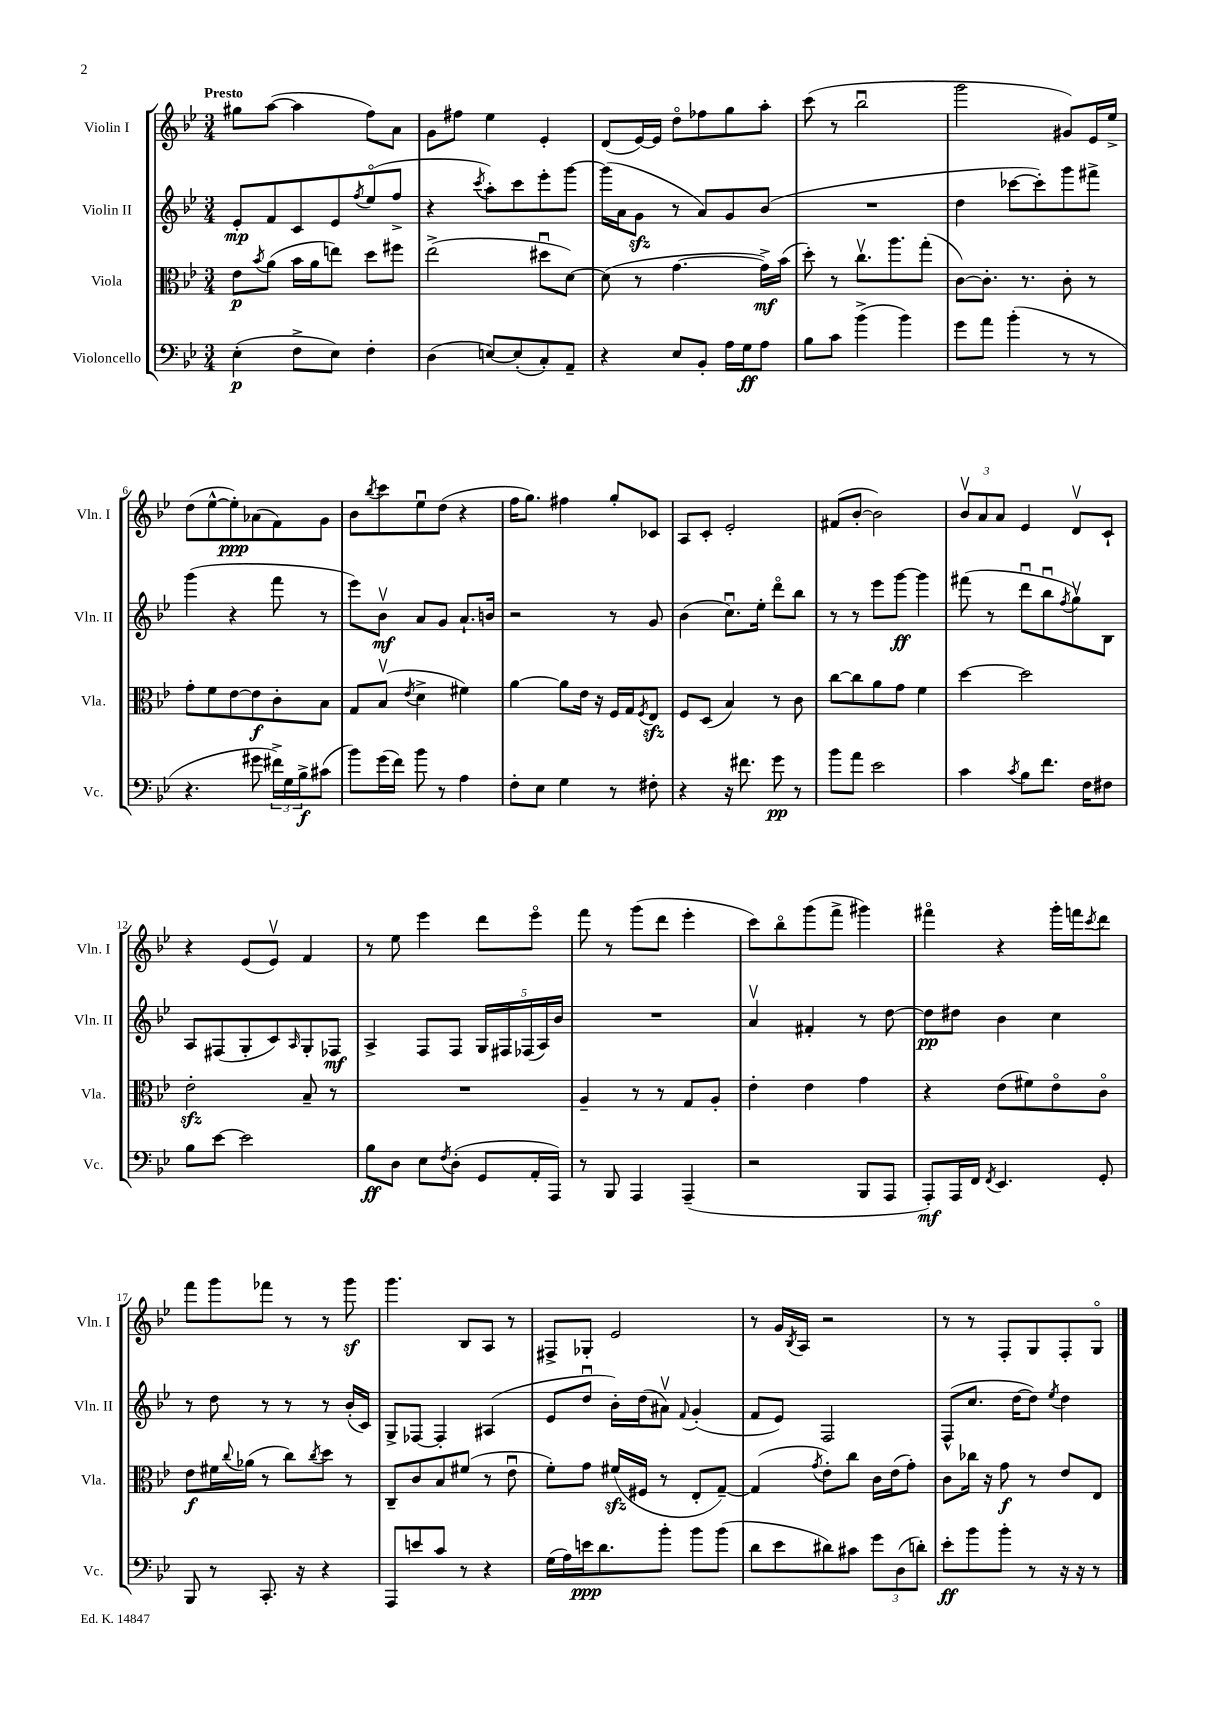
<<
\new StaffGroup <<
\new Staff = "s0" \with { instrumentName = "Violin I" shortInstrumentName = "Vln. I" } {
    \clef treble \key bes \major \numericTimeSignature \time 3/4 \tempo "Presto"
    gis''8 a''8~( a''4 f''8) a'8 |
    g'8 fis''8 ees''4 ees'4-. |
    d'8( ees'16~) ees'16 d''8\flageolet fes''8 g''8 a''8-. |
    c'''8( r8 bes''2\downbow |
    g'''2 gis'8) ees'16 ees''16-> |
    d''8( ees''8~-^ ees''8-.\ppp) aes'8( f'8) g'8 |
    bes'8 \acciaccatura { bes''8 } c'''8 ees''8\downbow d''8( r4 |
    f''16 g''8.) fis''4 g''8-. ces'8 |
    a8 c'8-. ees'2-. |
    fis'8( bes'8~-. bes'2) |
    \tuplet 3/2 { bes'8\upbow a'8 a'8 } ees'4 d'8\upbow c'8-! |
    r4 ees'8( ees'8\upbow) f'4 |
    r8 ees''8 ees'''4 d'''8 ees'''8\flageolet |
    f'''8 r8 g'''8( d'''8 ees'''4-. |
    c'''8) bes''8\flageolet g'''8( f'''8-> gis'''4) |
    fis'''4\flageolet r4 g'''16-. f'''16 \acciaccatura { c'''8 } d'''8 |
    f'''8 g'''8 fes'''8 r8 r8 g'''8\sf |
    g'''4. bes8 a8 r8 |
    fis8-> ges8-. ees'2 |
    r8 g'16 \acciaccatura { bes8 } a16 r2 |
    r8 r8 f8-. g8 f8-. g8\flageolet \bar "|." |
}
\new Staff = "s1" \with { instrumentName = "Violin II" shortInstrumentName = "Vln. II" } {
    \clef treble \key bes \major \numericTimeSignature \time 3/4
    ees'8-.\mp f'8 c'8 ees'8 \acciaccatura { f''8 } ees''8\flageolet( f''8-> |
    r4 \acciaccatura { c'''8 } a''8-.) c'''8 ees'''8-. g'''8~ |
    g'''16( a'16 g'8\sfz r8 a'8) g'8 bes'8( |
    R2. |
    d''4 ces'''8~ ces'''8-.) g'''8 fis'''8-> |
    g'''4( r4 f'''8 r8 |
    ees'''8) bes'8\upbow\mf a'8 g'8 a'8.-! b'16 |
    r2 r8 g'8 |
    bes'4( c''8.\downbow) ees''16-. d'''8\flageolet bes''8 |
    r8 r8 ees'''8 g'''8~\ff g'''4 |
    fis'''8( r8 d'''8\downbow bes''8\downbow \acciaccatura { f''8 } g''8\upbow) bes8 |
    a8 fis8( g8-. c'8) \grace { a16 } g8-. fes8\mf |
    a4-> f8 f8 \tuplet 5/4 { g16 fis16 fes16( a16) bes'16 } |
    R2. |
    a'4\upbow fis'4-. r8 d''8~ |
    d''8\pp dis''8 bes'4 c''4 |
    r8 d''8 r8 r8 r8 bes'16-.( c'16) |
    g8-> fes8~ fes4-. ais4( |
    ees'8 d''8\downbow bes'16-.) d''16( ais'8\upbow) \appoggiatura { f'8 } g'4-.( |
    f'8 ees'8) f2 |
    f8-^( c''8. d''16~ d''8) \acciaccatura { ees''8 } d''4 \bar "|." |
}
\new Staff = "s2" \with { instrumentName = "Viola" shortInstrumentName = "Vla." } {
    \clef alto \key bes \major \numericTimeSignature \time 3/4
    ees'8\p \acciaccatura { bes'8 } a'8( bes'16 a'16 e''8) d''8 fis''8 |
    ees''2->( dis''8\downbow d'8~) |
    d'8( r8 g'4.~ g'16->\mf) bes'16( |
    d''8-.) r8 c''8.\upbow a''8. g''8-.( |
    c'8~) c'8.-. r8. c'8-. r8 |
    g'8-. f'8 ees'8~ ees'8\f c'8-. bes8 |
    g8 bes8\upbow( \acciaccatura { ees'8 } d'4-> fis'4) |
    a'4~ a'8 ees'16 r16 f16 g16 \acciaccatura { f8 } ees8\sfz |
    f8 d8( bes4) r8 c'8 |
    c''8~ c''8 a'8 g'8 f'4 |
    d''4~ d''2 |
    ees'2-.\sfz bes8-- r8 |
    R2. |
    a4-- r8 r8 g8 a8-. |
    ees'4-. ees'4 g'4 |
    r4 ees'8( fis'8) ees'8\flageolet c'8\flageolet |
    ees'8\f fis'16 \appoggiatura { c''8 } aes'16( r8 c''8) \acciaccatura { c''8 } d''8 r8 |
    c8-- c'8 bes8 fis'8( r8 ees'8\downbow |
    f'8-.) g'8 fis'16\sfz( fis16 r8 ees8-. g8~--) |
    g4( \acciaccatura { g'8 } ees'8-.) c''8 c'16 ees'16( g'8-.) |
    c'8 ces''16 r16 g'8\f r8 ees'8 ees8 \bar "|." |
}
\new Staff = "s3" \with { instrumentName = "Violoncello" shortInstrumentName = "Vc." } {
    \clef bass \key bes \major \numericTimeSignature \time 3/4
    ees4-.\p( f8-> ees8) f4-. |
    d4( e8~) e8-.( c8-.) a,8-- |
    r4 ees8 bes,8-. a16 g16\ff a8 |
    bes8 c'8 bes'4->( bes'4) |
    g'8 a'8 bes'4-.( r8 r8 |
    r4. gis'8 \tuplet 3/2 { fis'16->) g16 bes16->\f } cis'8( |
    bes'8) g'16( f'16) bes'8 r8 a4 |
    f8-. ees8 g4 r8 fis8-. |
    r4 r16 fis'8. g'8\pp r8 |
    bes'8 a'8 ees'2 |
    c'4 \acciaccatura { c'8 } bes8 f'8. f16 fis8 |
    bes8 ees'8~ ees'2 |
    bes8\ff d8 ees8 \acciaccatura { f8 } d8-.( g,8 a,16-. a,,16) |
    r8 bes,,8 a,,4 a,,4--( |
    r2 bes,,8 a,,8 |
    a,,8-.\mf) a,,16 f,16 \acciaccatura { f,8 } ees,4. g,8-. |
    bes,,8 r8 c,8.-. r16 r4 |
    a,,8 e'8 c'8 r8 r4 |
    g16( a16) e'16\ppp d'8. bes'8-. bes'8 bes'8( |
    d'8 ees'8 dis'8) cis'8 \tuplet 3/2 { g'8 d8( d'8-.) } |
    ees'8-.\ff bes'8 bes'8-. r8 r16 r16 r8 \bar "|." |
}
>>
>>
